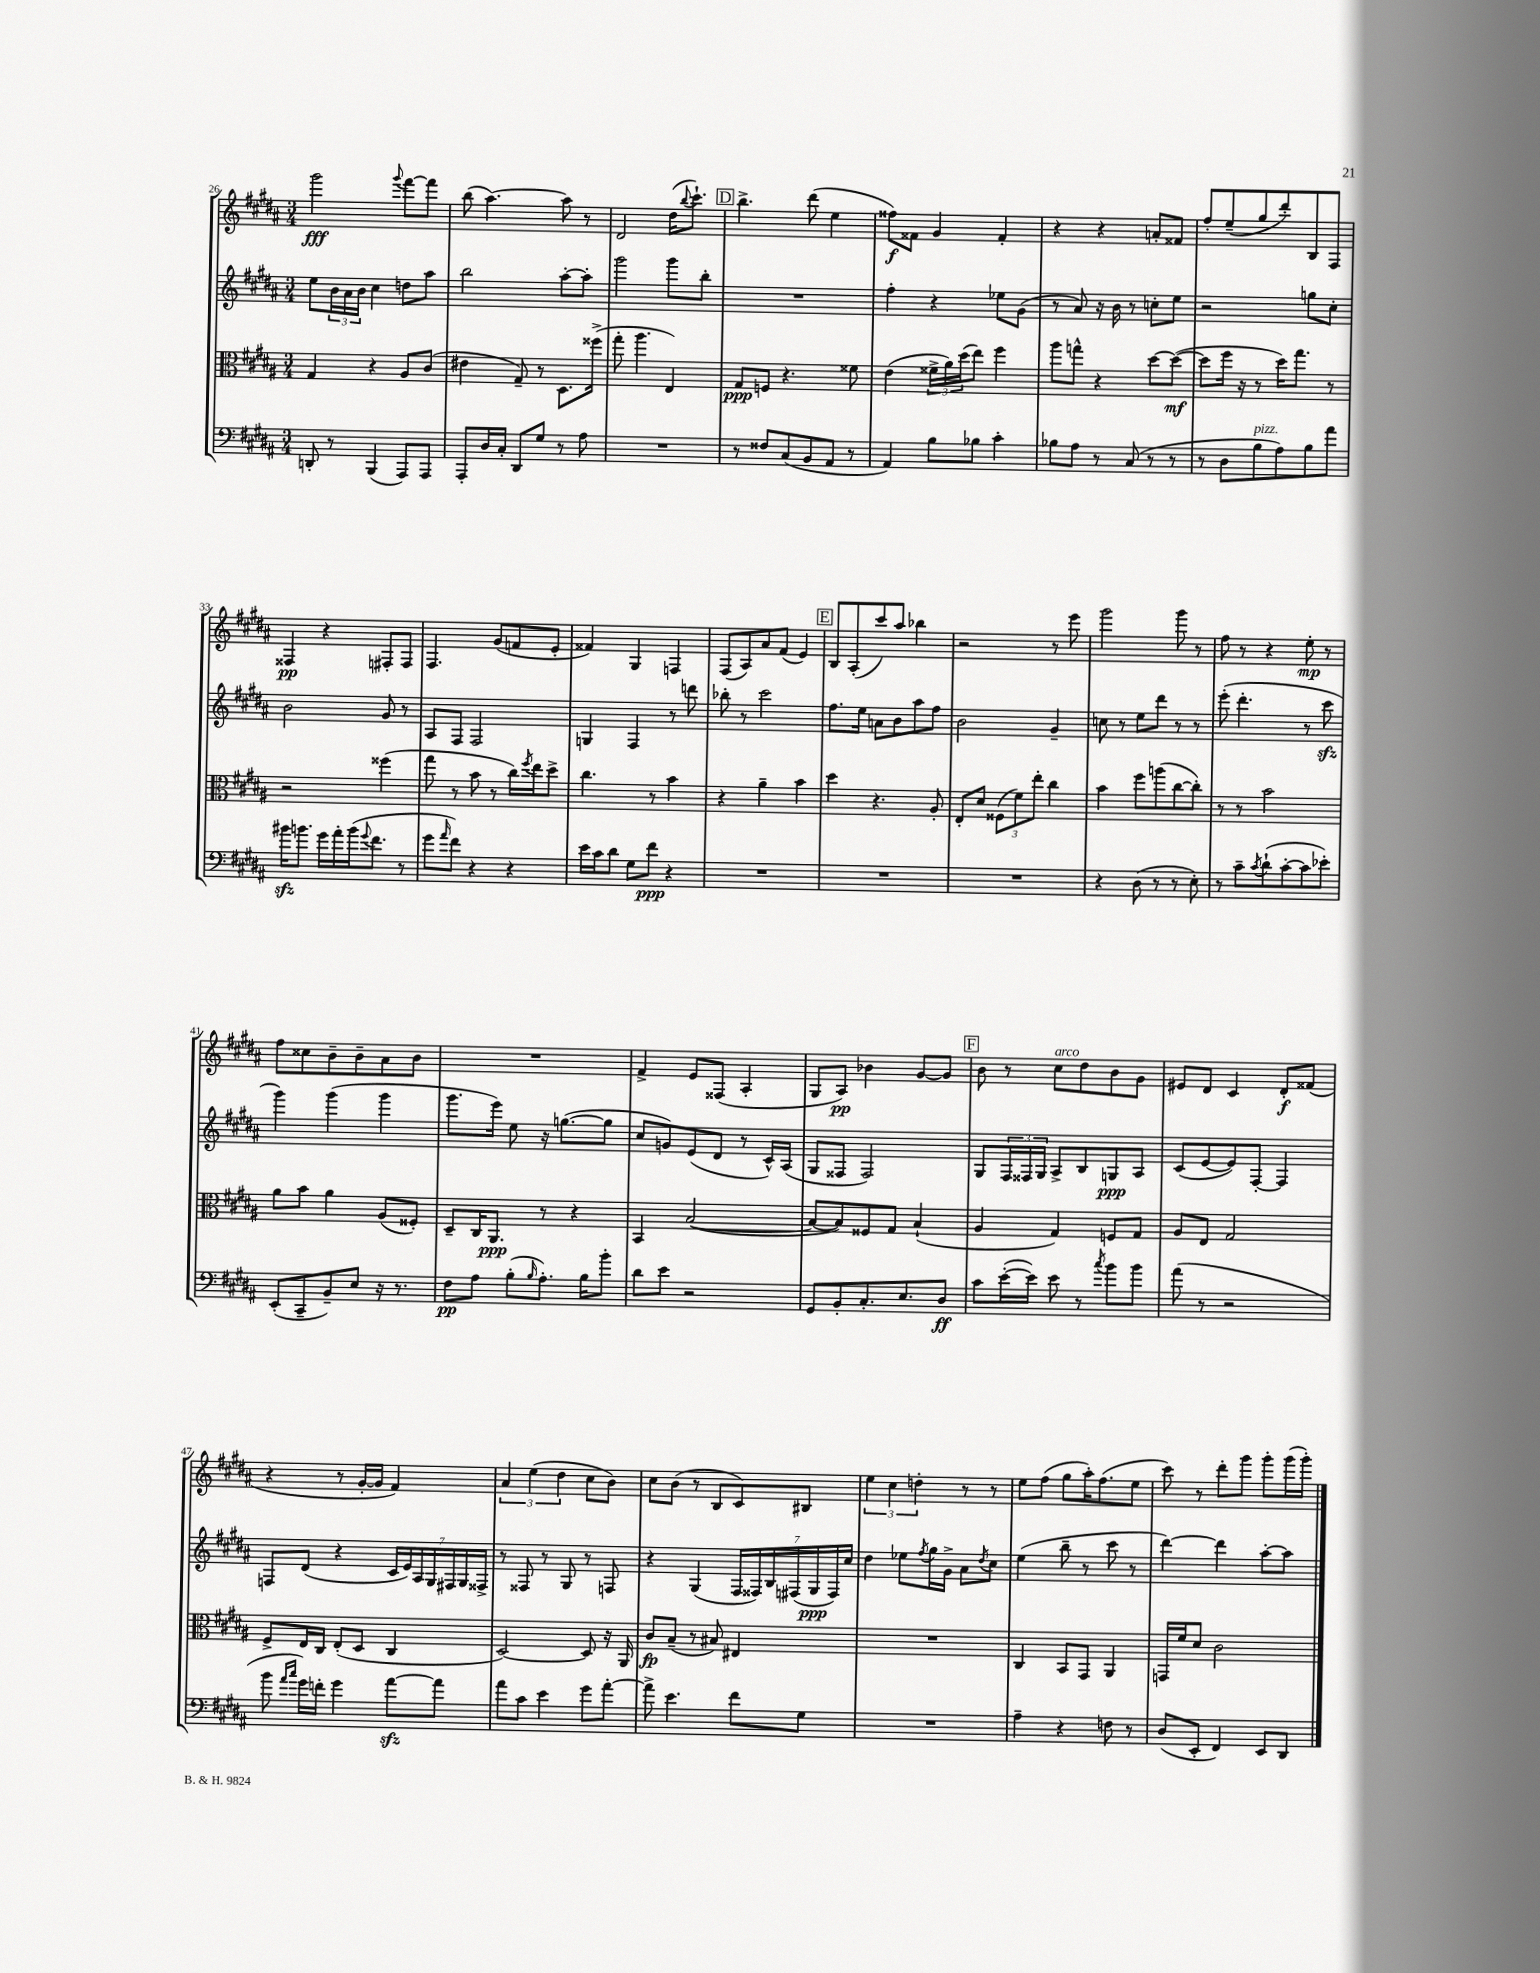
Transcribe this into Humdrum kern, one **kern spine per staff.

**kern	**dynam	**kern	**dynam	**kern	**dynam	**kern	**dynam
*part4	*part4	*part3	*part3	*part2	*part2	*part1	*part1
*staff4	*staff4	*staff3	*staff3	*staff2	*staff2	*staff1	*staff1
*clefF4	*	*clefC3	*	*clefG2	*	*clefG2	*
*k[f#c#g#d#a#]	*	*k[f#c#g#d#a#]	*	*k[f#c#g#d#a#]	*	*k[f#c#g#d#a#]	*
*M3/4	*	*M3/4	*	*M3/4	*	*M3/4	*
=26	=26	=26	=26	=26	=26	=26	=26
8DDn'/	.	4G#/	.	8ee\L	.	2ggg#\	fff
8r	.	.	.	24b\L	.	.	.
.	.	.	.	24a#\	.	.	.
.	.	.	.	24b\JJ	.	.	.
(4BBB/	.	4r	.	4cc#\	.	.	.
.	.	.	.	.	.	8qqggg#/	.
8AAA#/L)	.	8A#/L	.	8ddn\L	.	[8fff#\L	.
8AAA#/J	.	(8c#/J	.	8aa#\J	.	8fff#\J]	.
=27	=27	=27	=27	=27	=27	=27	=27
8AAA#'/L	.	4e#X\	.	2bb\	.	(8bb\	.
16D#/L	.	.	.	.	.	[4.aa#\)	.
16C#'/JJ	.	.	.	.	.	.	.
8DD#/L	.	8G#~/)	.	.	.	.	.
8G#/J	.	8r	.	.	.	.	.
8r	.	8.D#\L	.	[8aa#'\L	.	8aa#\]	.
8A#\	.	.	.	8aa#'\J]	.	8r	.
.	.	(16ff##X^\Jk	.	.	.	.	.
=28	=28	=28	=28	=28	=28	=28	=28
2.r	.	8gg#'\	.	2ggg#\	.	2d#/	.
.	.	4.aa#\	.	.	.	.	.
.	.	4E/)	.	8ggg#\L	.	(16dd#\KL	.
.	.	.	.	.	.	8qqbb/	.
.	.	.	.	.	.	8.ccc#`\J)	.
.	.	.	.	8bb'\J	.	.	.
!!LO:REH:place=s1:t=D
=29	=29	=29	=29	=29	=29	=29	=29
8r	.	8G#/L	ppp	2.r	.	4.bb^\	.
8F##X/L	.	8Fn/J	.	.	.	.	.
(8C#/	.	4.r	.	.	.	.	.
8BB/	.	.	.	.	.	(8ddd#\	.
8AA#/J	.	.	.	.	.	4ee\	.
8r	.	8f##X\	.	.	.	.	.
=30	=30	=30	=30	=30	=30	=30	=30
4AA#/)	.	(4e\	.	4ff#'\	.	8ff##X\L)	f
.	.	.	.	.	.	8f##X\J	.
8B\L	.	24f##X^\LL	.	4r	.	4g#/	.
.	.	24a#\)	.	.	.	.	.
.	.	(24dd#\J	.	.	.	.	.
8B-X\J	.	8ee\J)	.	.	.	.	.
4c#'\	.	4ff#\	.	8ee-X\L	.	4f##'/	.
.	.	.	.	(8g#\J	.	.	.
=31	=31	=31	=31	=31	=31	=31	=31
8B-X\L	.	8aa#\L	.	8r	.	4r	.
8A#\J	.	8ggn^^\J	.	8a#/)	.	.	.
8r	.	4r	.	16r	.	4r	.
.	.	.	.	16b\	.	.	.
(8C#/	.	.	.	8r	.	.	.
8r	.	[8dd#\L	.	8ccn'\L	.	8an'/L	.
8r	.	(8dd#\J_	mf	8ee\J	.	8f##X/J	.
=32	=32	=32	=32	=32	=32	=32	=32
8r	.	8dd#\L]	.	2r	.	8ff#'/L	.
8D#\L	.	16ff#\Jk	.	.	.	(8ee~/	.
.	.	16r	.	.	.	.	.
!LO:TX:a:i:t=pizz.	!	!	!	!	!	!	!
8B\	.	8r	.	.	.	8gg#/	.
8A#\)	.	16dd#\KL)	.	.	.	8ddd#'/)	.
.	.	8.gg#\J	.	.	.	.	.
8B\	.	.	.	8ggn\L	.	8B/	.
8a#\J	.	8r	.	8cc#'\J	.	8F#/J	.
!!LO:LB:g=z
=33	=33	=33	=33	=33	=33	=33	=33
16b#Xzz\KL	.	2r	.	2b\	.	4F##X/	pp
8.bn\J	.	.	.	.	.	.	.
16g#\LL	.	.	.	.	.	4r	.
16a#'\	.	.	.	.	.	.	.
(16b\J	.	.	.	.	.	.	.
8qqg#/	.	.	.	.	.	.	.
8.f#\J	.	.	.	.	.	.	.
.	.	(4ff##X\	.	8g#/	.	8F#X'/L	.
8r	.	.	.	8r	.	8F#/J	.
=34	=34	=34	=34	=34	=34	=34	=34
8g#\L	.	8gg#\	.	8A#/L	.	4.F#/	.
16qqa#/	.	.	.	.	.	.	.
8f#\J)	.	8r	.	8F#/J	.	.	.
4r	.	8b\	.	2F#/	.	.	.
.	.	8r	.	.	.	(8g#/L	.
4r	.	16cc#\LL)	.	.	.	8fn/	.
.	.	8qff#/	.	.	.	.	.
.	.	16ee\J	.	.	.	.	.
.	.	8dd#^\J	.	.	.	8e'/J	.
=35	=35	=35	=35	=35	=35	=35	=35
16e\LL	.	4.cc#\	.	4Gn/	.	4f##X/)	.
16c#\J	.	.	.	.	.	.	.
8d#\J	.	.	.	.	.	.	.
8G#\L	.	.	.	4F#/	.	4G#/	.
8f#\J	ppp	8r	.	.	.	.	.
4r	.	4b\	.	8r	.	4Fn/	.
.	.	.	.	8dddn\	.	.	.
=36	=36	=36	=36	=36	=36	=36	=36
2.r	.	4r	.	8bb-X'\	.	(8F#/L	.
.	.	.	.	8r	.	8A#/)	.
.	.	4a#~\	.	2ccc#\	.	8a#/	.
.	.	.	.	.	.	(8f#/J	.
.	.	4b\	.	.	.	4e/)	.
!!LO:REH:place=s1:t=E
=37	=37	=37	=37	=37	=37	=37	=37
2.r	.	4dd#\	.	8.ff#\L	.	8B/L	.
.	.	.	.	.	.	(8A#'/	.
.	.	.	.	16ee\Jk	.	.	.
.	.	4.r	.	8an\L	.	8ccc#/)	.
.	.	.	.	8b\	.	8aa#/J	.
.	.	.	.	8aa#\	.	4bb-X\	.
.	.	8A#'/	.	8ff#\J	.	.	.
=38	=38	=38	=38	=38	=38	=38	=38
2.r	.	8E'/L	.	2b\	.	2r	.
.	.	8d#/J	.	.	.	.	.
.	.	(12F##X\L	.	.	.	.	.
.	.	12f#\)	.	.	.	.	.
.	.	12ee'\J	.	.	.	.	.
.	.	4cc#\	.	4g#~/	.	8r	.
.	.	.	.	.	.	8eee\	.
=39	=39	=39	=39	=39	=39	=39	=39
4r	.	4b\	.	8ccn\	.	2ggg#\	.
.	.	.	.	8r	.	.	.
(8D#\	.	8ff#\L	.	8ee\L	.	.	.
8r	.	(8aan\	.	8ddd#\J	.	.	.
8r	.	[8cc#\	.	8r	.	8ggg#\	.
8E'\)	.	8cc#'\J])	.	8r	.	8r	.
=40	=40	=40	=40	=40	=40	=40	=40
8r	.	8r	.	(8eee'\	.	8ff#\	.
8c#~\L	.	8r	.	4.ddd#'\	.	8r	.
8qc#/	.	.	.	.	.	.	.
(8d#`\	.	2b\	.	.	.	4r	.
[8c#'\	.	.	.	.	.	.	.
8c#\]	.	.	.	8r	.	8ee'\	mp
8e-X'\J)	.	.	.	8ccc#zz\	.	8r	.
!!LO:LB:g=z
=41	=41	=41	=41	=41	=41	=41	=41
(8EE'/L	.	8a#\L	.	4ggg#\)	.	8ff#\L	.
8CC#~/	.	8b\J	.	.	.	8cc##X\	.
8BB~/)	.	4a#\	.	(4ggg#\	.	8b~\	.
8E/J	.	.	.	.	.	8b~\	.
16r	.	(8A#/L	.	4ggg#\	.	8a#\	.
8.r	.	.	.	.	.	.	.
.	.	8F##X'/J)	.	.	.	8b\J	.
=42	=42	=42	=42	=42	=42	=42	=42
8F#\L	pp	8D#~/L	.	8.ggg#\L	.	2.r	.
8A#\J	.	16C#/K	.	.	.	.	.
.	.	8.AA#/J	ppp	16eee\Jk)	.	.	.
(8B'\L	.	.	.	8ee\	.	.	.
16qqB/	.	.	.	.	.	.	.
8.A#'\J)	.	8r	.	16r	.	.	.
.	.	.	.	([8.ggn\L	.	.	.
.	.	4r	.	.	.	.	.
16B\KL	.	.	.	.	.	.	.
8b'\J	.	.	.	8gg\J]	.	.	.
=43	=43	=43	=43	=43	=43	=43	=43
8d#\L	.	4BB/	.	8cc#/L	.	4f#^/	.
8e\J	.	.	.	8gn/)	.	.	.
2r	.	([2B/	.	(8e/	.	8e/L	.
.	.	.	.	8d#/J	.	(8F##X/J	.
.	.	.	.	8r	.	4A#'/	.
.	.	.	.	16c#^^/LL)	.	.	.
.	.	.	.	(16A#/JJ	.	.	.
=44	=44	=44	=44	=44	=44	=44	=44
8GG#/L	.	8B/L_	.	8G#/L	.	8G#/L	.
8BB'/	.	8B/])	.	8F##X/J	.	8A#/J)	pp
8.C#'/	.	8F##X/	.	2F##/)	.	4b-X\	.
.	.	8G#/J	.	.	.	.	.
8.E/	.	.	.	.	.	.	.
.	.	(4B`/	.	.	.	[8g#/L	.
8D#/J	ff	.	.	.	.	8g#/J]	.
!!LO:REH:place=s1:t=F
=45	=45	=45	=45	=45	=45	=45	=45
8c#\L	.	4A#/	.	8G#/L	.	8b\	.
([16e'\L	.	.	.	24F#/L	.	8r	.
.	.	.	.	24F##X/	.	.	.
16e\JJ])	.	.	.	.	.	.	.
.	.	.	.	24G#/JJ	.	.	.
!	!	!	!	!	!	!LO:TX:a:i:t=arco	!
8e\	.	4G#/)	.	8A#^/L	.	8cc#\L	.
8r	.	.	.	8B/	.	8dd#\	.
8qcc#/	.	.	.	.	.	.	.
8b\L	.	8Fn/L	.	8Gn/	ppp	8b\	.
8b\J	.	8G#/J	.	8A#/J	.	8g#\J	.
=46	=46	=46	=46	=46	=46	=46	=46
(8a#\	.	8A#/L	.	(8c#/L	.	8e#X/L	.
8r	.	8E/J	.	[8e/	.	8d#/J	.
2r	.	2G#/	.	8e/])	.	4c#/	.
.	.	.	.	[8F#'/J	.	.	.
.	.	.	.	4F#/]	.	8d#'/L	f
.	.	.	.	.	.	(8f##X/J	.
!!LO:LB:g=z
=47	=47	=47	=47	=47	=47	=47	=47
8b\	.	8F#^/L	.	8Fn/L	.	4r	.
16qqa#/LL	.	.	.	.	.	.	.
16qqcc#/JJ	.	.	.	.	.	.	.
16g#\LL)	.	16E/L	.	(8d#/J	.	.	.
16fn'\JJ	.	16C#/JJ	.	.	.	.	.
4g#\	.	(8E'/L	.	4r	.	8r	.
.	.	8D#/J	.	.	.	[16g#'/LL	.
.	.	.	.	.	.	16g#/JJ]	.
[8a#zz\L	.	4C#/	.	28c#/LL	.	4f#/)	.
.	.	.	.	28e/)	.	.	.
.	.	.	.	28A#/	.	.	.
.	.	.	.	28G#/	.	.	.
8a#\J]	.	.	.	.	.	.	.
.	.	.	.	28F#X/	.	.	.
.	.	.	.	28G#/	.	.	.
.	.	.	.	28F##X^/JJ	.	.	.
=48	=48	=48	=48	=48	=48	=48	=48
8a#\L	.	[2D#/)	.	8r	.	6a#/	.
8c#\J	.	.	.	8F##X/	.	.	.
.	.	.	.	.	.	(6ee\	.
4e\	.	.	.	8r	.	.	.
.	.	.	.	.	.	6dd#\	.
.	.	.	.	8G#/	.	.	.
8g#\L	.	8D#/]	.	8r	.	8cc#\L	.
[8a#'\J	.	16r	.	8Fn/	.	8b\J)	.
.	.	16AA#/	.	.	.	.	.
=49	=49	=49	=49	=49	=49	=49	=49
8a#^\]	.	8c#/L	fp	4r	.	8cc#\L	.
4.e\	.	(8B~/J	.	.	.	(8b\J	.
.	.	8r	.	(4G#/	.	8r	.
.	.	8B#X/)	.	.	.	8B/L	.
8f#\L	.	4E#X/	.	28F#/LL	.	8c#/)	.
.	.	.	.	28F##X/)	.	.	.
.	.	.	.	28B/	.	.	.
.	.	.	.	(28F#X/	.	.	.
8G#\J	.	.	.	.	.	8B#X/J	.
.	.	.	.	28G#/	ppp	.	.
.	.	.	.	28F#/)	.	.	.
.	.	.	.	28cc#/JJ	.	.	.
=50	=50	=50	=50	=50	=50	=50	=50
2.r	.	2.r	.	4dd#\	.	6ee\	.
.	.	.	.	.	.	6cc#\	.
.	.	.	.	8ee-X\L	.	.	.
.	.	.	.	.	.	6ddn'\	.
.	.	.	.	8qff#/	.	.	.
.	.	.	.	16gg#\L	.	.	.
.	.	.	.	16g#^\JJ	.	.	.
.	.	.	.	8a#\L	.	8r	.
.	.	.	.	8qdd#/	.	.	.
.	.	.	.	8cc#\J	.	8r	.
=51	=51	=51	=51	=51	=51	=51	=51
4A#~\	.	4C#/	.	(4ee\	.	8ee\L	.
.	.	.	.	.	.	(8ff#\J	.
4r	.	8BB/L	.	8bb~\	.	8gg#\L	.
.	.	8GG#/J	.	8r	.	16aa#'\K)	.
.	.	.	.	.	.	(8.ff#\	.
8Fn\	.	4AA#/	.	8ccc#\	.	.	.
8r	.	.	.	8r	.	8ee\J	.
=52	=52	=52	=52	=52	=52	=52	=52
(8D#/L	.	16GGn/LL	.	[4ddd#\)	.	8ccc#\)	.
.	.	16f#/J	.	.	.	.	.
8EE'/J	.	8d#/J	.	.	.	8r	.
4FF#/)	.	2c#\	.	4ddd#\]	.	8ddd#'\L	.
.	.	.	.	.	.	8ggg#\J	.
8EE/L	.	.	.	[8aa#'\L	.	8ggg#'\L	.
8DD#/J	.	.	.	8aa#\J]	.	(16ggg#\L	.
.	.	.	.	.	.	16ggg#'\JJ)	.
==	==	==	==	==	==	==	==
*-	*-	*-	*-	*-	*-	*-	*-
